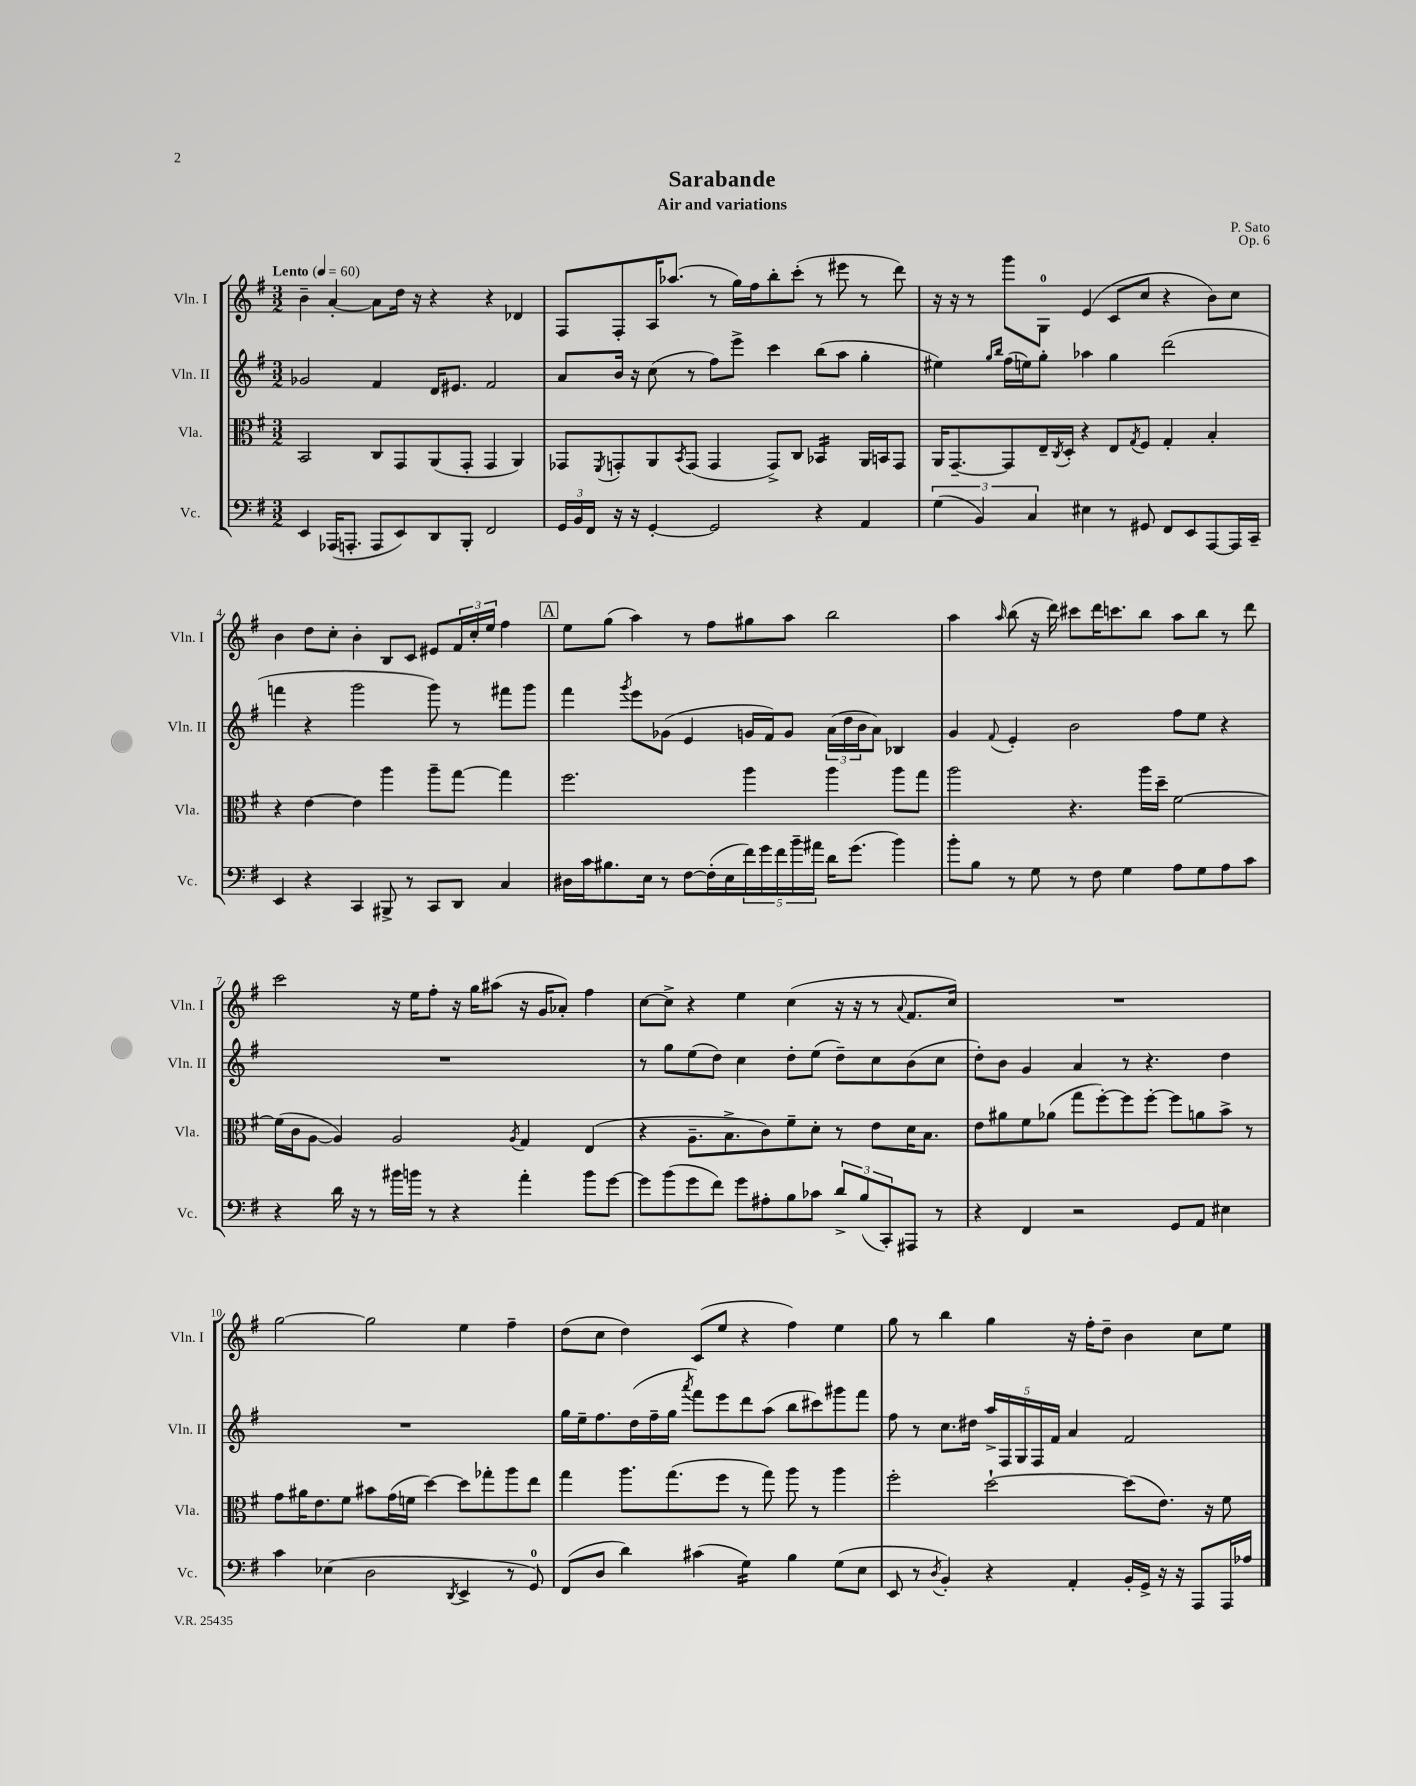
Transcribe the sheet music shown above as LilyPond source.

\header { title = "Sarabande" composer = "P. Sato" subtitle = "Air and variations" opus = "Op. 6" }
<<
\new StaffGroup <<
\new Staff = "s0" \with { instrumentName = "Vln. I" shortInstrumentName = "Vln. I" } {
    \clef treble \key g \major \numericTimeSignature \time 3/2 \tempo "Lento" 4 = 60
    b'4-- a'4~-. a'8 d''16 r16 r4 r4 des'4 |
    fis8 fis8-. a16 aes''8.( r8 g''16) fis''16 b''8-. c'''8-.( r8 eis'''8 r8 d'''8) |
    r16 r16 r8 g'''8 g8-0 e'4( c'8 c''8 r4 b'8) c''8 |
    b'4 d''8 c''8-. b'4-. b8 c'8 eis'8 \tuplet 3/2 { fis'16 c''16-. e''16 } fis''4 |
    \mark \markup { \box "A" } e''8 g''8( a''4) r8 fis''8 gis''8 a''8 b''2 |
    a''4 \grace { a''16 } b''8( r16 d'''16) cis'''8 d'''16 c'''8. b''8 a''8 b''8 r8 d'''8 |
    c'''2 r16 e''16 fis''8-. r16 g''16 ais''8( r16 g'16 aes'8-.) fis''4 |
    c''8~ c''8-> r4 e''4 c''4( r16 r16 r8 \appoggiatura { a'8 } fis'8. c''16) |
    R1. |
    g''2~ g''2 e''4 fis''4-- |
    d''8( c''8 d''4) c'8( e''8 r4 fis''4) e''4 |
    g''8 r8 b''4 g''4 r16 fis''16-. d''8-- b'4 c''8 e''8 \bar "|." |
}
\new Staff = "s1" \with { instrumentName = "Vln. II" shortInstrumentName = "Vln. II" } {
    \clef treble \key g \major \numericTimeSignature \time 3/2
    ges'2 fis'4 d'16 eis'8. fis'2 |
    a'8 b'16 r16 c''8( r8 fis''8) e'''8-> c'''4 b''8( a''8 g''4-. |
    eis''4) \grace { g''16 b''16 } fis''16( e''16) g''8-. aes''4 g''4 d'''2( |
    f'''4 r4 g'''2 g'''8) r8 fis'''8 g'''8 |
    \mark \markup { \box "A" } fis'''4 \acciaccatura { g'''8 } e'''8 ges'8( e'4 g'16 fis'16) g'8 \tuplet 3/2 { a'16( d''16 b'16 } a'8) bes4 |
    g'4 \appoggiatura { fis'8 } e'4-. b'2 fis''8 e''8 r4 |
    R1. |
    r8 g''8 e''8( d''8) c''4 d''8-. e''8( d''8--) c''8 b'8( c''8 |
    d''8-.) b'8 g'4 a'4 r8 r4. d''4 |
    R1. |
    g''16 e''16-- fis''8. d''16( fis''16-- g''16 \acciaccatura { a'''8 } fis'''8) e'''8 d'''8 a''8( b''8 cis'''8) gis'''8 fis'''8 |
    fis''8 r8 c''8. dis''16 \tuplet 5/4 { a''16-> fis16 g16 fis16 fis'16 } a'4 fis'2 \bar "|." |
}
\new Staff = "s2" \with { instrumentName = "Vla." shortInstrumentName = "Vla." } {
    \clef alto \key g \major \numericTimeSignature \time 3/2
    b,2 c8 g,8 a,8( g,8-. g,4 a,4) |
    ges,8 \acciaccatura { fis,8 } g,8-. a,8 \acciaccatura { b,8 } g,8( g,4 g,8->) c8 bes,4:16 a,16 b,16 g,8 |
    a,16 g,8.~-- g,8 e16-- \acciaccatura { c8 } d16-. r4 e8 \acciaccatura { g8 } fis8 g4-. b4-. |
    r4 e'4~ e'4 a''4 a''8-- g''8~ g''4 |
    \mark \markup { \box "A" } fis''2. a''4 a''4 a''8 g''8 |
    a''2 r4. a''16 d''16-- fis'2~ |
    fis'16( c'16 a8~ a4) a2 \acciaccatura { a8 } g4 e4( |
    r4 a8.-- b8.-> c'8) fis'8-- d'8-. r8 e'8 d'16 b8. |
    e'8 ais'8 fis'8 aes'8( g''8 fis''8~-.) fis''8 fis''8~-. fis''8 a'8 b'8-> r8 |
    g'8 ais'16 e'8. fis'8 bis'8 g'16( f'16 d''4~) d''8 ges''8-. a''8 e''8 |
    g''4 a''8. g''8.( fis''8 r8 g''8) a''8 r8 a''4 |
    fis''2-. d''2~-! d''8( e'8.) r16 fis'8 \bar "|." |
}
\new Staff = "s3" \with { instrumentName = "Vc." shortInstrumentName = "Vc." } {
    \clef bass \key g \major \numericTimeSignature \time 3/2
    e,4 aes,,16( a,,8.-. a,,8 e,8) d,8 b,,8-. fis,2 |
    \tuplet 3/2 { g,16 b,16 fis,16 } r16 r16 g,4~-. g,2 r4 a,4 |
    \tuplet 3/2 { g4( b,4) c4 } eis4 r8 gis,8 fis,8 e,8 a,,8~ a,,16 c,16-- |
    e,4 r4 c,4 bis,,8-> r8 c,8 d,8 c4 |
    \mark \markup { \box "A" } dis16 c'16 bis8. e16 r8 fis8~ fis16-.( e16 \tuplet 5/4 { fis'16) g'16 fis'16 b'16-- ais'16 } d'16 g'8.( b'4) |
    b'8-. b8 r8 g8 r8 fis8 g4 a8 g8 a8 c'8 |
    r4 d'16 r16 r8 bis'16 b'16 r8 r4 a'4-. b'8 g'8~ |
    g'8 b'8( g'8 fis'8) g'8 ais8-. b8 ces'8 \tuplet 3/2 { d'8-> b8( c,8-.) } ais,,8 r8 |
    r4 fis,4 r2 g,8 a,8 eis4 |
    c'4 ees4( d2 \acciaccatura { d,8 } e,4-> r8 g,8-0) |
    fis,8( d8 d'4) cis'4( g4:16) b4 g8( e8 |
    e,8 r8 \acciaccatura { d8 } b,4-.) r4 a,4-. b,16-. g,16-> r16 r16 a,,8 a,,16 aes16 \bar "|." |
}
>>
>>
